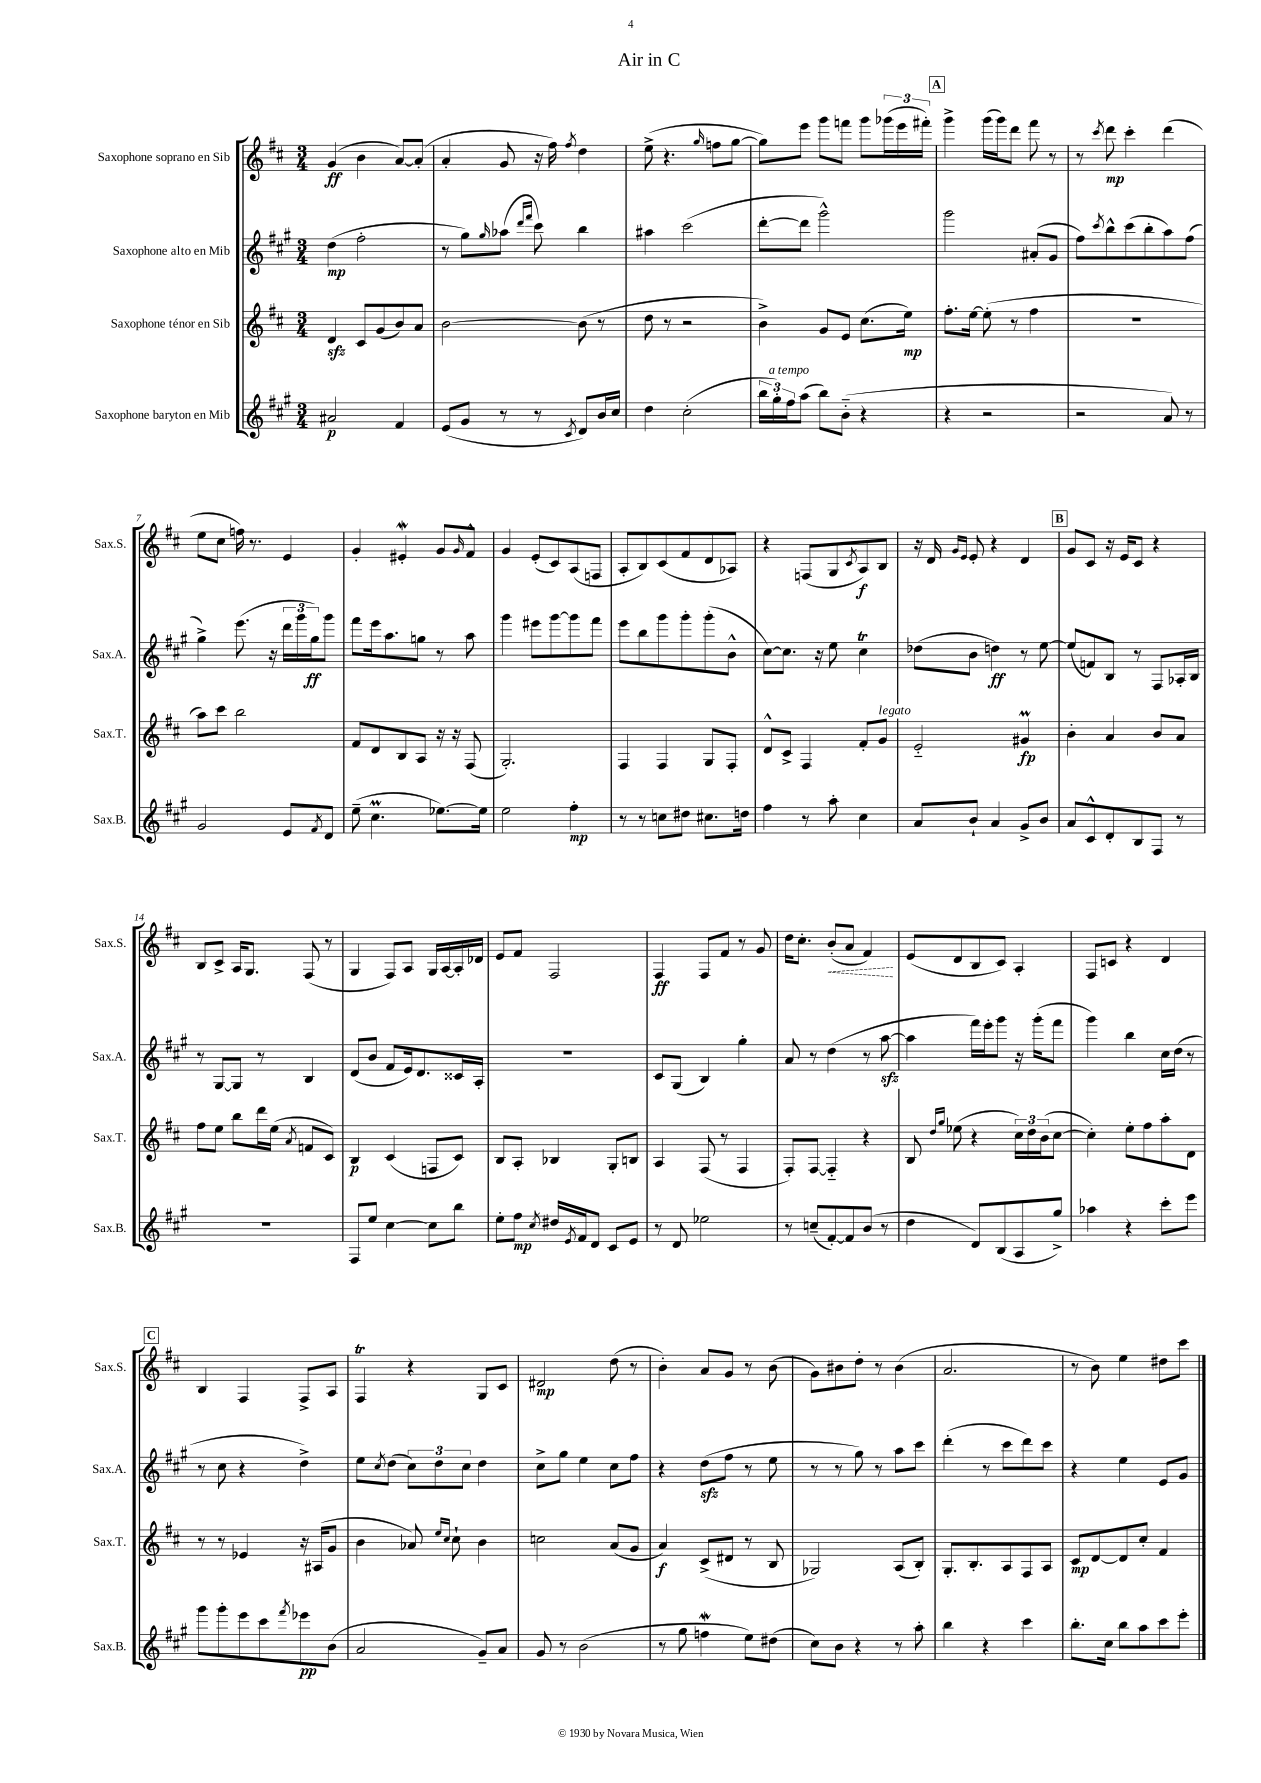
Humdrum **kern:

**kern	**dynam	**kern	**dynam	**kern	**dynam	**kern	**dynam
*part4	*part4	*part3	*part3	*part2	*part2	*part1	*part1
*staff4	*staff4	*staff3	*staff3	*staff2	*staff2	*staff1	*staff1
*I"Saxophone baryton en Mib	*	*I"Saxophone ténor en Sib	*	*I"Saxophone alto en Mib	*	*I"Saxophone soprano en Sib	*
*I'Sax.B.	*	*I'Sax.T.	*	*I'Sax.A.	*	*I'Sax.S.	*
*clefG2	*	*clefG2	*	*clefG2	*	*clefG2	*
*k[f#c#g#]	*	*k[f#c#]	*	*k[f#c#g#]	*	*k[f#c#]	*
*M3/4	*	*M3/4	*	*M3/4	*	*M3/4	*
=1	=1	=1	=1	=1	=1	=1	=1
2a#X/	p	4dzz/	.	(4dd\	mp	(4g/	ff
.	.	8c#/L	.	2ff#'\	.	4b\	.
.	.	(8g/	.	.	.	.	.
4f#/	.	8b/)	.	.	.	[8a/L)	.
.	.	8a/J	.	.	.	(8a'/J]	.
=2	=2	=2	=2	=2	=2	=2	=2
(8e/L	.	[2b\	.	8r	.	4a'/	.
8g#/J	.	.	.	8gg#\L)	.	.	.
.	.	.	.	16qqgg#/	.	.	.
8r	.	.	.	(8aa-X\J	.	8g/	.
.	.	.	.	16qqddd/LL	.	.	.
.	.	.	.	16qqfff#/JJ	.	.	.
8r	.	.	.	8ccc#\)	.	16r	.
.	.	.	.	.	.	16ff#\)	.
8qc#/	.	.	.	.	.	8qff#/	.
8d/L)	.	(8b\]	.	4bb\	.	4dd\	.
16b/L	.	8r	.	.	.	.	.
16cc#/JJ	.	.	.	.	.	.	.
=3	=3	=3	=3	=3	=3	=3	=3
4dd\	.	8dd\	.	4aa#X\	.	(8ee^\	.
.	.	8r	.	.	.	4.r	.
(2cc#'\	.	2r	.	(2ccc#\	.	.	.
.	.	.	.	.	.	16qqgg/	.
.	.	.	.	.	.	8ffn\L	.
.	.	.	.	.	.	[8gg\J	.
=4	=4	=4	=4	=4	=4	=4	=4
24bb\LL	.	4b^\)	.	[8ddd'\L	.	8gg\L])	.
!LO:TX:a:i:t=a tempo	!	!	!	!	!	!	!
24gg#'\)	.	.	.	.	.	.	.
24ff#\J	.	.	.	.	.	.	.
(8aa\J	.	.	.	8ddd\J]	.	8eee\J	.
8bb\L)	.	8g/L	.	2ggg#^^\)	.	8ggg\L	.
(8b\J	.	8e/J	.	.	.	8fffn\J	.
4r	.	(8.cc#\L	.	.	.	8ggg\L	.
.	.	.	.	.	.	(24ggg-X\L	.
.	.	.	.	.	.	24eee\	.
.	.	16ee\Jk)	mp	.	.	.	.
.	.	.	.	.	.	24fff#X'\JJ)	.
!!LO:REH:place=s1:t=A
=5	=5	=5	=5	=5	=5	=5	=5
4r	.	8.ff#'\L	.	2ggg#\	.	4ggg^\	.
.	.	[16ee\Jk	.	.	.	.	.
2r	.	(8ee'\]	.	.	.	(16ggg\LL	.
.	.	.	.	.	.	16ggg\J)	.
.	.	8r	.	.	.	8ddd\J	.
.	.	4ff#\	.	(8a#X'/L	.	8fff#\	.
.	.	.	.	8g#/J	.	8r	.
=6	=6	=6	=6	=6	=6	=6	=6
2r	.	2.r	.	8ff#\L)	.	8r	.
.	.	.	.	8qccc#/	.	8qccc#/	.
.	.	.	.	8bb^^\	.	8ddd\	mp
.	.	.	.	(8ccc#\	.	4ccc#'\	.
.	.	.	.	8bb'\	.	.	.
8a/)	.	.	.	8aa\)	.	(4ddd\	.
8r	.	.	.	(8ff#\J	.	.	.
!!LO:LB:g=z
=7	=7	=7	=7	=7	=7	=7	=7
2g#/	.	8aa\L)	.	4gg#^\)	.	8ee\L	.
.	.	8ccc#\J	.	.	.	8cc#\J	.
.	.	2bb\	.	(8.eee\	.	16ffn\)	.
.	.	.	.	.	.	8.r	.
.	.	.	.	16r	.	.	.
8e/L	.	.	.	24ddd\LL	.	4e/	.
.	.	.	.	24ggg#\	.	.	.
.	.	.	.	24gg#\J)	ff	.	.
8qf#/	.	.	.	.	.	.	.
8d/J	.	.	.	8ggg#\J	.	.	.
=8	=8	=8	=8	=8	=8	=8	=8
(8ee~\	.	8f#/L	.	8fff#\L	.	4g'/	.
4.cc#m\	.	8d/	.	16eee\k	.	.	.
.	.	.	.	8.aa\	.	.	.
.	.	8B/	.	.	.	4e#XW'/	.
.	.	8A/J	.	8ggn\J	.	.	.
[8.ee-X\L)	.	16r	.	8r	.	8g/L	.
.	.	16r	.	.	.	.	.
.	.	.	.	.	.	16qqg/	.
.	.	(8F#/	.	8aa\	.	8f#^^/J	.
16ee-\Jk]	.	.	.	.	.	.	.
=9	=9	=9	=9	=9	=9	=9	=9
2ee\	.	2.G'/)	.	4ggg#\	.	4g/	.
.	.	.	.	8eee#X\L	.	(8e'/L	.
.	.	.	.	[8ggg#\	.	8c#/)	.
4ff#'\	mp	.	.	8ggg#\]	.	(8A/	.
.	.	.	.	8fff#\J	.	8Fn/J	.
=10	=10	=10	=10	=10	=10	=10	=10
8r	.	4F#/	.	8eee\L	.	8A'/L	.
8r	.	.	.	8bb\	.	8B/)	.
8ccn\L	.	4F#/	.	8ggg#\	.	(8c#/	.
8dd#X\J	.	.	.	8ggg#'\	.	8f#/	.
8.cc#X\L	.	8G/L	.	(8ggg#'\	.	8d/	.
.	.	8F#'/J	.	8b^^\J	.	8A-X/J)	.
16ddn\Jk	.	.	.	.	.	.	.
=11	=11	=11	=11	=11	=11	=11	=11
4ff#\	.	8d^^/L	.	[8cc#\L)	.	4r	.
.	.	8c#^/J	.	8.cc#\J]	.	.	.
8r	.	4F#/	.	.	.	(8Fn/L	.
.	.	.	.	16r	.	.	.
8aa'\	.	.	.	8ee\	.	8G/	.
.	.	.	.	.	.	8qc#/	.
4cc#\	.	8f#'/L	.	4cc#t\	.	8A/)	f
!	!	!LO:TX:a:i:t=legato	!	!	!	!	!
.	.	8g/J	.	.	.	8B/J	.
=12	=12	=12	=12	=12	=12	=12	=12
8a/L	.	2e/	.	(8dd-X\L	.	16r	.
.	.	.	.	.	.	16d/	.
.	.	.	.	.	.	16qqg/LL	.
.	.	.	.	.	.	16qqe/JJ	.
8b`/J	.	.	.	8b\J	.	8e'/	.
4a/	.	.	.	4ddn\)	ff	4r	.
8g#^/L	.	4g#Xm/	fp	8r	.	4d/	.
8b/J	.	.	.	[8ee\	.	.	.
!!LO:REH:place=s1:t=B
=13	=13	=13	=13	=13	=13	=13	=13
8a/L	.	4b'\	.	(8ee/L]	.	8g/L	.
8c#^^/	.	.	.	8fn/)	.	8c#/J	.
8d'/	.	4a/	.	8B/J	.	16r	.
.	.	.	.	.	.	16e/KL	.
8B/	.	.	.	8r	.	8c#/J	.
8F#/J	.	8b/L	.	8F#/L	.	4r	.
8r	.	8a/J	.	16A-X'/L	.	.	.
.	.	.	.	16B/JJ	.	.	.
!!LO:LB:g=z
=14	=14	=14	=14	=14	=14	=14	=14
2.r	.	8ff#\L	.	8r	.	8B/L	.
.	.	8ee\J	.	[8G#/L	.	8c#^/J	.
.	.	8bb\L	.	8G#/J]	.	16A/KL	.
.	.	.	.	.	.	8.G/J	.
.	.	16ddd\L	.	8r	.	.	.
.	.	(16ee\JJ	.	.	.	.	.
.	.	8qa/	.	.	.	.	.
.	.	8fn/L	.	4B/	.	(8F#/	.
.	.	8c#/J)	.	.	.	8r	.
=15	=15	=15	=15	=15	=15	=15	=15
8F#/L	.	4B/	p	(8d/L	.	4G/	.
8ee/J	.	.	.	8b/J	.	.	.
[4cc#\	.	(4c#/	.	8f#/L	.	8F#/L)	.
.	.	.	.	16e/k)	.	8A/J	.
.	.	.	.	8.d/	.	.	.
8cc#\L]	.	8Fn/L	.	.	.	16G/LL	.
.	.	.	.	.	.	[16A/	.
8bb\J	.	8c#/J)	.	16c##X/L	.	16A'/]	.
.	.	.	.	16A'/JJ	.	16d-X/JJ	.
=16	=16	=16	=16	=16	=16	=16	=16
8ee'\L	.	8B/L	.	2.r	.	8e/L	.
8ff#\J	mp	8A'/J	.	.	.	8f#/J	.
8qcc#/	.	.	.	.	.	.	.
16dd#X/LL	.	4B-X/	.	.	.	2F#/	.
8qe/	.	.	.	.	.	.	.
16f#/J	.	.	.	.	.	.	.
8d/J	.	.	.	.	.	.	.
8c#/L	.	8G'/L	.	.	.	.	.
8e/J	.	8Bn/J	.	.	.	.	.
=17	=17	=17	=17	=17	=17	=17	=17
8r	.	4A/	.	8c#/L	.	4F#/	ff
8d/	.	.	.	(8G#/J	.	.	.
2ee-X\	.	(8F#/	.	4B/)	.	8F#/L	.
.	.	8r	.	.	.	8f#/J	.
.	.	4F#/	.	4gg#'\	.	8r	.
.	.	.	.	.	.	8g/	.
=18	=18	=18	=18	=18	=18	=18	=18
8r	.	8F#'/L)	.	8a/	.	16dd\KL	.
.	.	.	.	.	.	8.cc#'\J	.
(8ccn~/L	.	[8F#/J	.	8r	.	.	.
!	!	!	!	!	!	!	!LO:HP:b
[8f#'/)	.	4F#/]	.	(4dd\	.	(8b'/L	<
8f#/]	.	.	.	.	.	8a/J	.
(8b/J	.	4r	.	8r	.	4f#/)	.
8r	.	.	.	[8aazz\	.	.	.
.	.	.	.	.	.	.	[
=19	=19	=19	=19	=19	=19	=19	=19
4dd\	.	8B/	.	4aa\]	.	(8e/L	.
.	.	16qqdd/LL	.	.	.	.	.
.	.	16qqgg/JJ	.	.	.	.	.
.	.	(8ee-X\	.	.	.	8d/	.
8d/L)	.	4r	.	16fff#\LL)	.	8B/	.
.	.	.	.	16eee'\J	.	.	.
(8B/	.	.	.	8ggg#\J	.	8c#/J)	.
8A/	.	24cc#\LL)	.	16r	.	4A'/	.
.	.	24dd\	.	.	.	.	.
.	.	.	.	(16ggg#'\KL	.	.	.
.	.	(24b\J	.	.	.	.	.
8gg#^/J)	.	[8cc#\J	.	8fff#\J	.	.	.
=20	=20	=20	=20	=20	=20	=20	=20
4aa-X\	.	4cc#'\])	.	4ggg#\)	.	8F#/L	.
.	.	.	.	.	.	8cn/J	.
4r	.	8ee'\L	.	4bb\	.	4r	.
.	.	8ff#\	.	.	.	.	.
8ccc#'\L	.	8aa'\	.	16cc#\LL	.	4d/	.
.	.	.	.	(16dd\JJ	.	.	.
8eee\J	.	8d\J	.	8r	.	.	.
!!LO:LB:g=z
!!LO:REH:place=s1:t=C
=21	=21	=21	=21	=21	=21	=21	=21
8ggg#\L	.	8r	.	8r	.	4B/	.
8ggg#'\	.	8r	.	8cc#\	.	.	.
8eee\	.	4e-X/	.	4r	.	4F#/	.
8ccc#\	.	.	.	.	.	.	.
8qfff#/	.	.	.	.	.	.	.
8eee-X\	pp	16r	.	4dd^\)	.	8F#^/L	.
.	.	(16A#X/KL	.	.	.	.	.
(8b\J	.	8g/J	.	.	.	8A/J	.
=22	=22	=22	=22	=22	=22	=22	=22
2a/	.	4b\	.	8ee\L	.	4F#t/	.
.	.	.	.	8qcc#/	.	.	.
.	.	.	.	(8dd\J	.	.	.
.	.	8a-X/)	.	12cc#\L)	.	4r	.
.	.	.	.	12dd\	.	.	.
.	.	16qqee/LL	.	.	.	.	.
.	.	16qqcc#/JJ	.	.	.	.	.
.	.	8cc#`\	.	.	.	.	.
.	.	.	.	12cc#\J	.	.	.
8g#~/L)	.	4b\	.	4dd\	.	8G/L	.
8a/J	.	.	.	.	.	8c#/J	.
=23	=23	=23	=23	=23	=23	=23	=23
8g#/	.	2ccn\	.	8cc#^\L	.	2d#X/	mp
8r	.	.	.	8gg#\J	.	.	.
(2b\	.	.	.	4ee\	.	.	.
.	.	(8a/L	.	8cc#\L	.	(8dd\	.
.	.	8g/J	.	8ff#\J	.	8r	.
=24	=24	=24	=24	=24	=24	=24	=24
8r	.	4a/)	f	4r	.	4b'\)	.
8gg#\	.	.	.	.	.	.	.
4ffnw\	.	(8c#^/L	.	(8ddzz\L	.	8a/L	.
.	.	8d#X/J	.	8ff#\J	.	8g/J	.
8ee\L)	.	8r	.	8r	.	8r	.
(8dd#X\J	.	8B/	.	8ee\	.	(8b\	.
=25	=25	=25	=25	=25	=25	=25	=25
8cc#\L)	.	2G-X/)	.	8r	.	8g\L)	.
8b\J	.	.	.	8r	.	8b#X\	.
4r	.	.	.	8gg#\)	.	8dd'\J	.
.	.	.	.	8r	.	8r	.
8r	.	(8A/L	.	8aa\L	.	(4b#\	.
8aa'\	.	8B'/J)	.	8ccc#\J	.	.	.
=26	=26	=26	=26	=26	=26	=26	=26
4bb\	.	8.G'/L	.	(4ddd'\	.	2.a/	.
.	.	8.B'/	.	.	.	.	.
4r	.	.	.	8r	.	.	.
.	.	8A/	.	8ccc#\L	.	.	.
4ccc#\	.	8F#/	.	8ddd\)	.	.	.
.	.	8A/J	.	8ccc#\J	.	.	.
=27	=27	=27	=27	=27	=27	=27	=27
8.bb'\L	.	8c#/L	mp	4r	.	8r	.
.	.	[8d/	.	.	.	8b\)	.
16cc#\Jk	.	.	.	.	.	.	.
8bb\L	.	8d/]	.	4ee\	.	4ee\	.
8aa\	.	8cc#'/J	.	.	.	.	.
8ccc#\	.	4f#/	.	8e/L	.	8dd#X\L	.
8eee'\J	.	.	.	8g#/J	.	8ccc#\J	.
==	==	==	==	==	==	==	==
*-	*-	*-	*-	*-	*-	*-	*-
